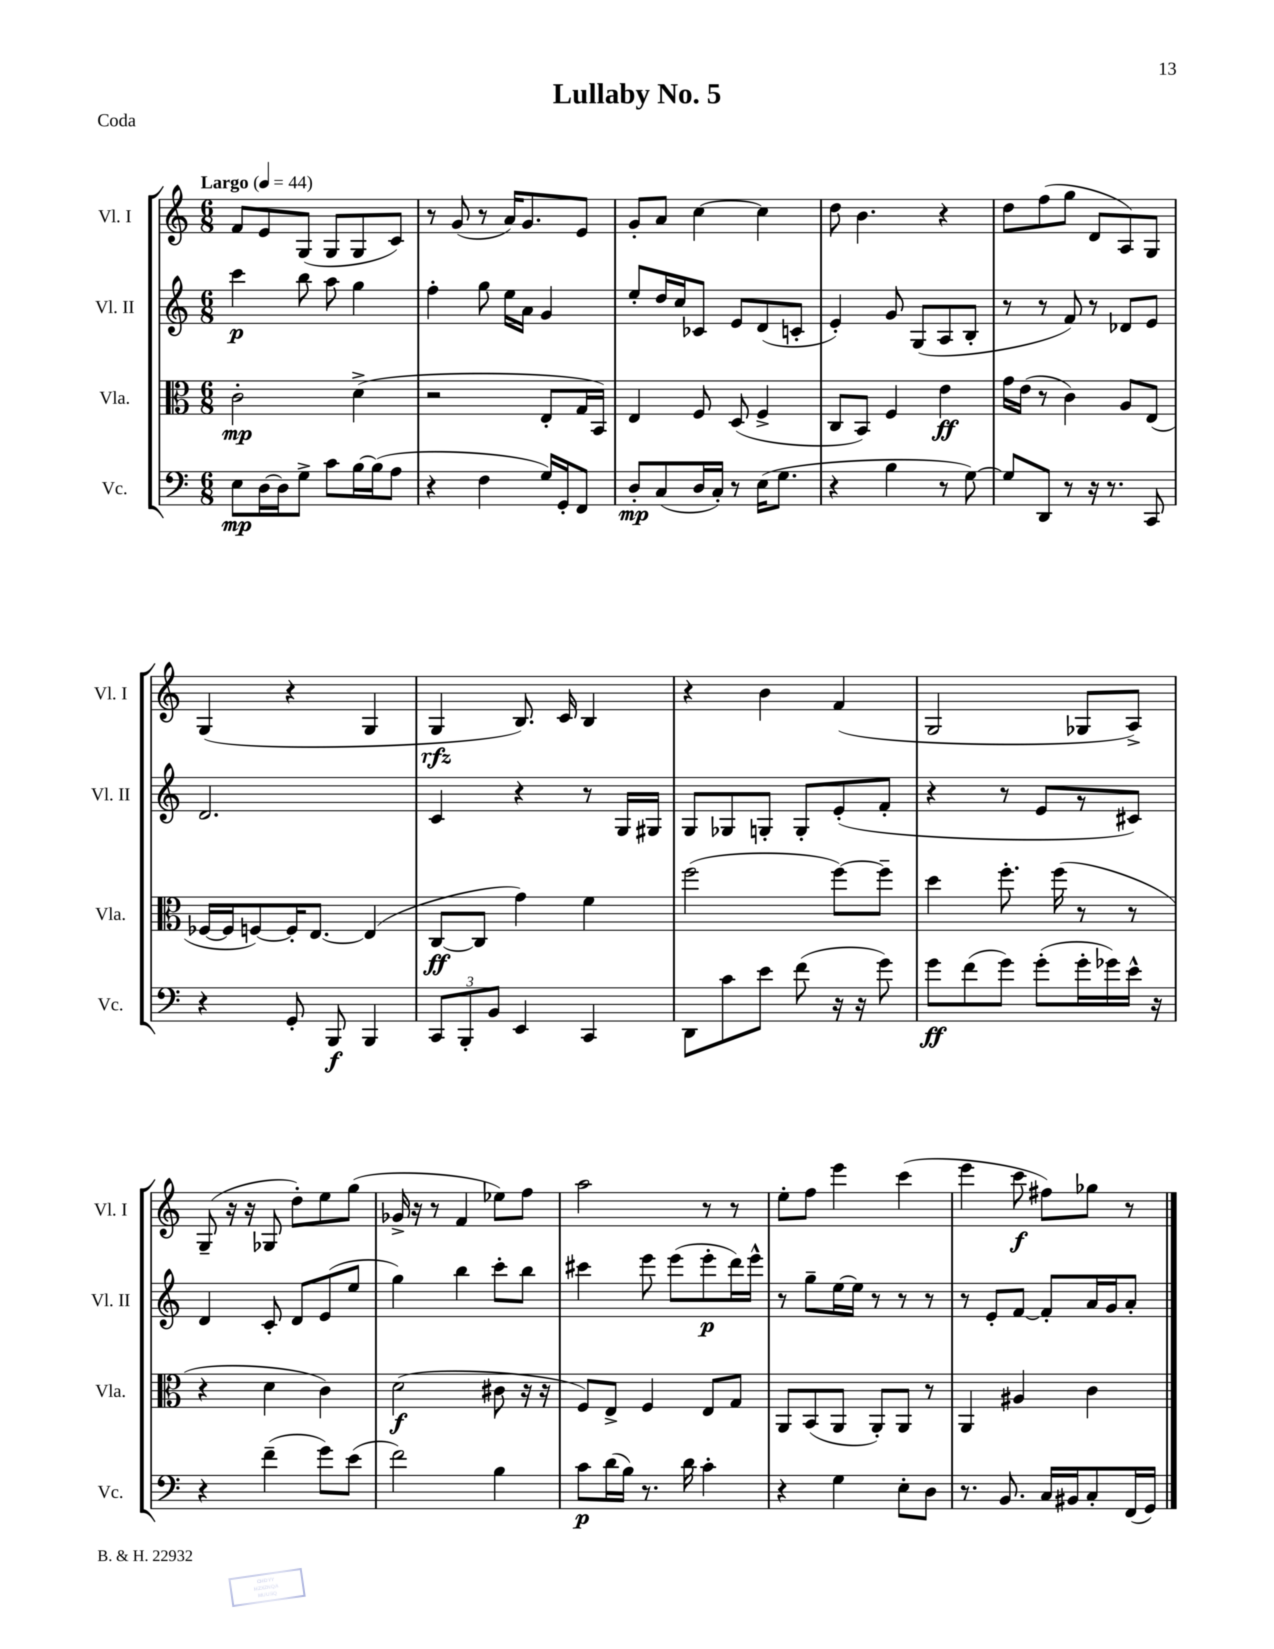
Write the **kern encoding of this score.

**kern	**dynam	**kern	**dynam	**kern	**dynam	**kern	**dynam
*part4	*part4	*part3	*part3	*part2	*part2	*part1	*part1
*staff4	*staff4	*staff3	*staff3	*staff2	*staff2	*staff1	*staff1
*I"Vc.	*	*I"Vla.	*	*I"Vl. II	*	*I"Vl. I	*
*I'Vc.	*	*I'Vla.	*	*I'Vl. II	*	*I'Vl. I	*
*clefF4	*	*clefC3	*	*clefG2	*	*clefG2	*
*k[]	*	*k[]	*	*k[]	*	*k[]	*
*M6/8	*	*M6/8	*	*M6/8	*	*M6/8	*
*MM44	*	*MM44	*	*MM44	*	*MM44	*
=1	=1	=1	=1	=1	=1	=1	=1
!	!	!	!	!	!	!LO:TX:a:B:t=Largo	!
8E\L	mp	2c'\	mp	4ccc\	p	8f/L	.
[16D\L	.	.	.	.	.	8e/	.
16D\J]	.	.	.	.	.	.	.
8G^\J	.	.	.	8bb\	.	(8G/J	.
8c\L	.	.	.	8aa\	.	8G/L	.
[16B\L	.	(4d^\	.	4gg\	.	8G/	.
(16B\J]	.	.	.	.	.	.	.
8A\J	.	.	.	.	.	8c/J)	.
=2	=2	=2	=2	=2	=2	=2	=2
4r	.	2r	.	4ff'\	.	8r	.
.	.	.	.	.	.	(8g/	.
4F\	.	.	.	8gg\	.	8r	.
.	.	.	.	16ee\LL	.	16a/KL)	.
.	.	.	.	16a\JJ	.	8.g/	.
16G/LL)	.	8E'/L	.	4g/	.	.	.
16GG'/J	.	.	.	.	.	.	.
8FF/J	.	16G/L	.	.	.	8e/J	.
.	.	16BB/JJ)	.	.	.	.	.
=3	=3	=3	=3	=3	=3	=3	=3
8D'/L	mp	4E/	.	8ee'/L	.	8g'/L	.
(8C/	.	.	.	16dd/L	.	8a/J	.
.	.	.	.	16cc/J	.	.	.
16D/L	.	8F/	.	8c-X/J	.	[4cc\	.
16C'/JJ)	.	.	.	.	.	.	.
8r	.	(8D/	.	8e/L	.	.	.
(16E\KL	.	4F^/	.	(8d/	.	4cc\]	.
8.G\J	.	.	.	.	.	.	.
.	.	.	.	8cn'/J	.	.	.
=4	=4	=4	=4	=4	=4	=4	=4
4r	.	8C/L	.	4e'/)	.	8dd\	.
.	.	8BB/J)	.	.	.	4.b\	.
4B\	.	4F/	.	8g/	.	.	.
.	.	.	.	(8G/L	.	.	.
8r	.	4e\	ff	8A/	.	4r	.
[8G\)	.	.	.	8B'/J	.	.	.
=5	=5	=5	=5	=5	=5	=5	=5
8G/L]	.	16g\LL	.	8r	.	8dd\L	.
.	.	(16e\JJ	.	.	.	.	.
8DD/J	.	8r	.	8r	.	(8ff\	.
8r	.	4c\)	.	8f/)	.	8gg\J	.
16r	.	.	.	8r	.	8d/L	.
8.r	.	.	.	.	.	.	.
.	.	8A/L	.	8d-X/L	.	8A/)	.
8CC/	.	(8E/J	.	8e/J	.	8G/J	.
!!LO:LB:g=z
=6	=6	=6	=6	=6	=6	=6	=6
4r	.	[16F-X/LL	.	2.d/	.	(4G/	.
.	.	16F-/J]	.	.	.	.	.
.	.	[8Fn/)	.	.	.	.	.
8GG'/	.	16F'/K]	.	.	.	4r	.
.	.	[8.E/J	.	.	.	.	.
8BBB/	f	.	.	.	.	.	.
4BBB/	.	(4E/]	.	.	.	4G/	.
=7	=7	=7	=7	=7	=7	=7	=7
12CC/L	.	[8C/L	ff	4c/	.	4G/	rfz
12BBB'/	.	.	.	.	.	.	.
.	.	8C/J]	.	.	.	.	.
12BB/J	.	.	.	.	.	.	.
4EE/	.	4g\)	.	4r	.	8.B/)	.
.	.	.	.	.	.	16c/	.
4CC/	.	4f\	.	8r	.	4B/	.
.	.	.	.	16G/LL	.	.	.
.	.	.	.	16G#X/JJ	.	.	.
=8	=8	=8	=8	=8	=8	=8	=8
8DD\L	.	(2ff\	.	8G/L	.	4r	.
8c\	.	.	.	8G-X/	.	.	.
8e\J	.	.	.	8Gn'/J	.	4b\	.
(8f\	.	.	.	8G'/L	.	.	.
16r	.	[8ff\L)	.	(8e'/	.	(4f/	.
16r	.	.	.	.	.	.	.
8g\)	.	8ff~\J]	.	8f'/J	.	.	.
=9	=9	=9	=9	=9	=9	=9	=9
8g\L	ff	4dd\	.	4r	.	2G/	.
(8f\	.	.	.	.	.	.	.
8g\J)	.	8.ff'\	.	8r	.	.	.
(8g'\L	.	.	.	8e/L	.	.	.
.	.	(16ff\	.	.	.	.	.
16g'\L	.	8r	.	8r	.	8G-X/L	.
16g-X\)	.	.	.	.	.	.	.
16e^^\JJ	.	8r	.	8c#X/J)	.	8A^/J)	.
16r	.	.	.	.	.	.	.
!!LO:LB:g=z
=10	=10	=10	=10	=10	=10	=10	=10
4r	.	4r	.	4d/	.	(8G~/	.
.	.	.	.	.	.	16r	.
.	.	.	.	.	.	16r	.
(4f~\	.	4d\	.	8c'/	.	8G-X/	.
.	.	.	.	8d/L	.	8dd'\L)	.
8g\L)	.	4c\)	.	(8e/	.	8ee\	.
(8e\J	.	.	.	8ee/J	.	(8gg\J	.
=11	=11	=11	=11	=11	=11	=11	=11
2f\)	.	(2d\	f	4gg\)	.	16g-X^/	.
.	.	.	.	.	.	16r	.
.	.	.	.	.	.	8r	.
.	.	.	.	4bb\	.	4f/	.
4B\	.	8c#X\	.	8ccc'\L	.	8ee-X\L)	.
.	.	16r	.	8bb\J	.	8ff\J	.
.	.	16r	.	.	.	.	.
=12	=12	=12	=12	=12	=12	=12	=12
8c\L	p	8F/L)	.	4ccc#X\	.	2aa\	.
(16d\L	.	8E^/J	.	.	.	.	.
16B\JJ)	.	.	.	.	.	.	.
8.r	.	4F/	.	8eee\	.	.	.
.	.	.	.	(8eee\L	.	.	.
16d\	.	.	.	.	.	.	.
4c'\	.	8E/L	.	8eee'\	p	8r	.
.	.	8G/J	.	16ddd\L)	.	8r	.
.	.	.	.	16eee^^\JJ	.	.	.
=13	=13	=13	=13	=13	=13	=13	=13
4r	.	8AA/L	.	8r	.	8ee'\L	.
.	.	(8BB/	.	8gg~\L	.	8ff\J	.
4G\	.	8AA/J	.	[16ee\L	.	4eee\	.
.	.	.	.	16ee\JJ]	.	.	.
.	.	8AA'/L)	.	8r	.	.	.
8E'\L	.	8AA/J	.	8r	.	(4ccc\	.
8D\J	.	8r	.	8r	.	.	.
=14	=14	=14	=14	=14	=14	=14	=14
8.r	.	4AA/	.	8r	.	4eee\	.
.	.	.	.	8e'/L	.	.	.
8.BB/	.	.	.	.	.	.	.
.	.	4A#X/	.	[8f/J	.	8ccc\	f
16C/LL	.	.	.	8f'/L]	.	8ff#X\L)	.
16BB#X/J	.	.	.	.	.	.	.
8C'/	.	4c\	.	16a/L	.	8gg-X\J	.
.	.	.	.	16g/J	.	.	.
(16FF/L	.	.	.	8a'/J	.	8r	.
16GG/JJ)	.	.	.	.	.	.	.
==	==	==	==	==	==	==	==
*-	*-	*-	*-	*-	*-	*-	*-
